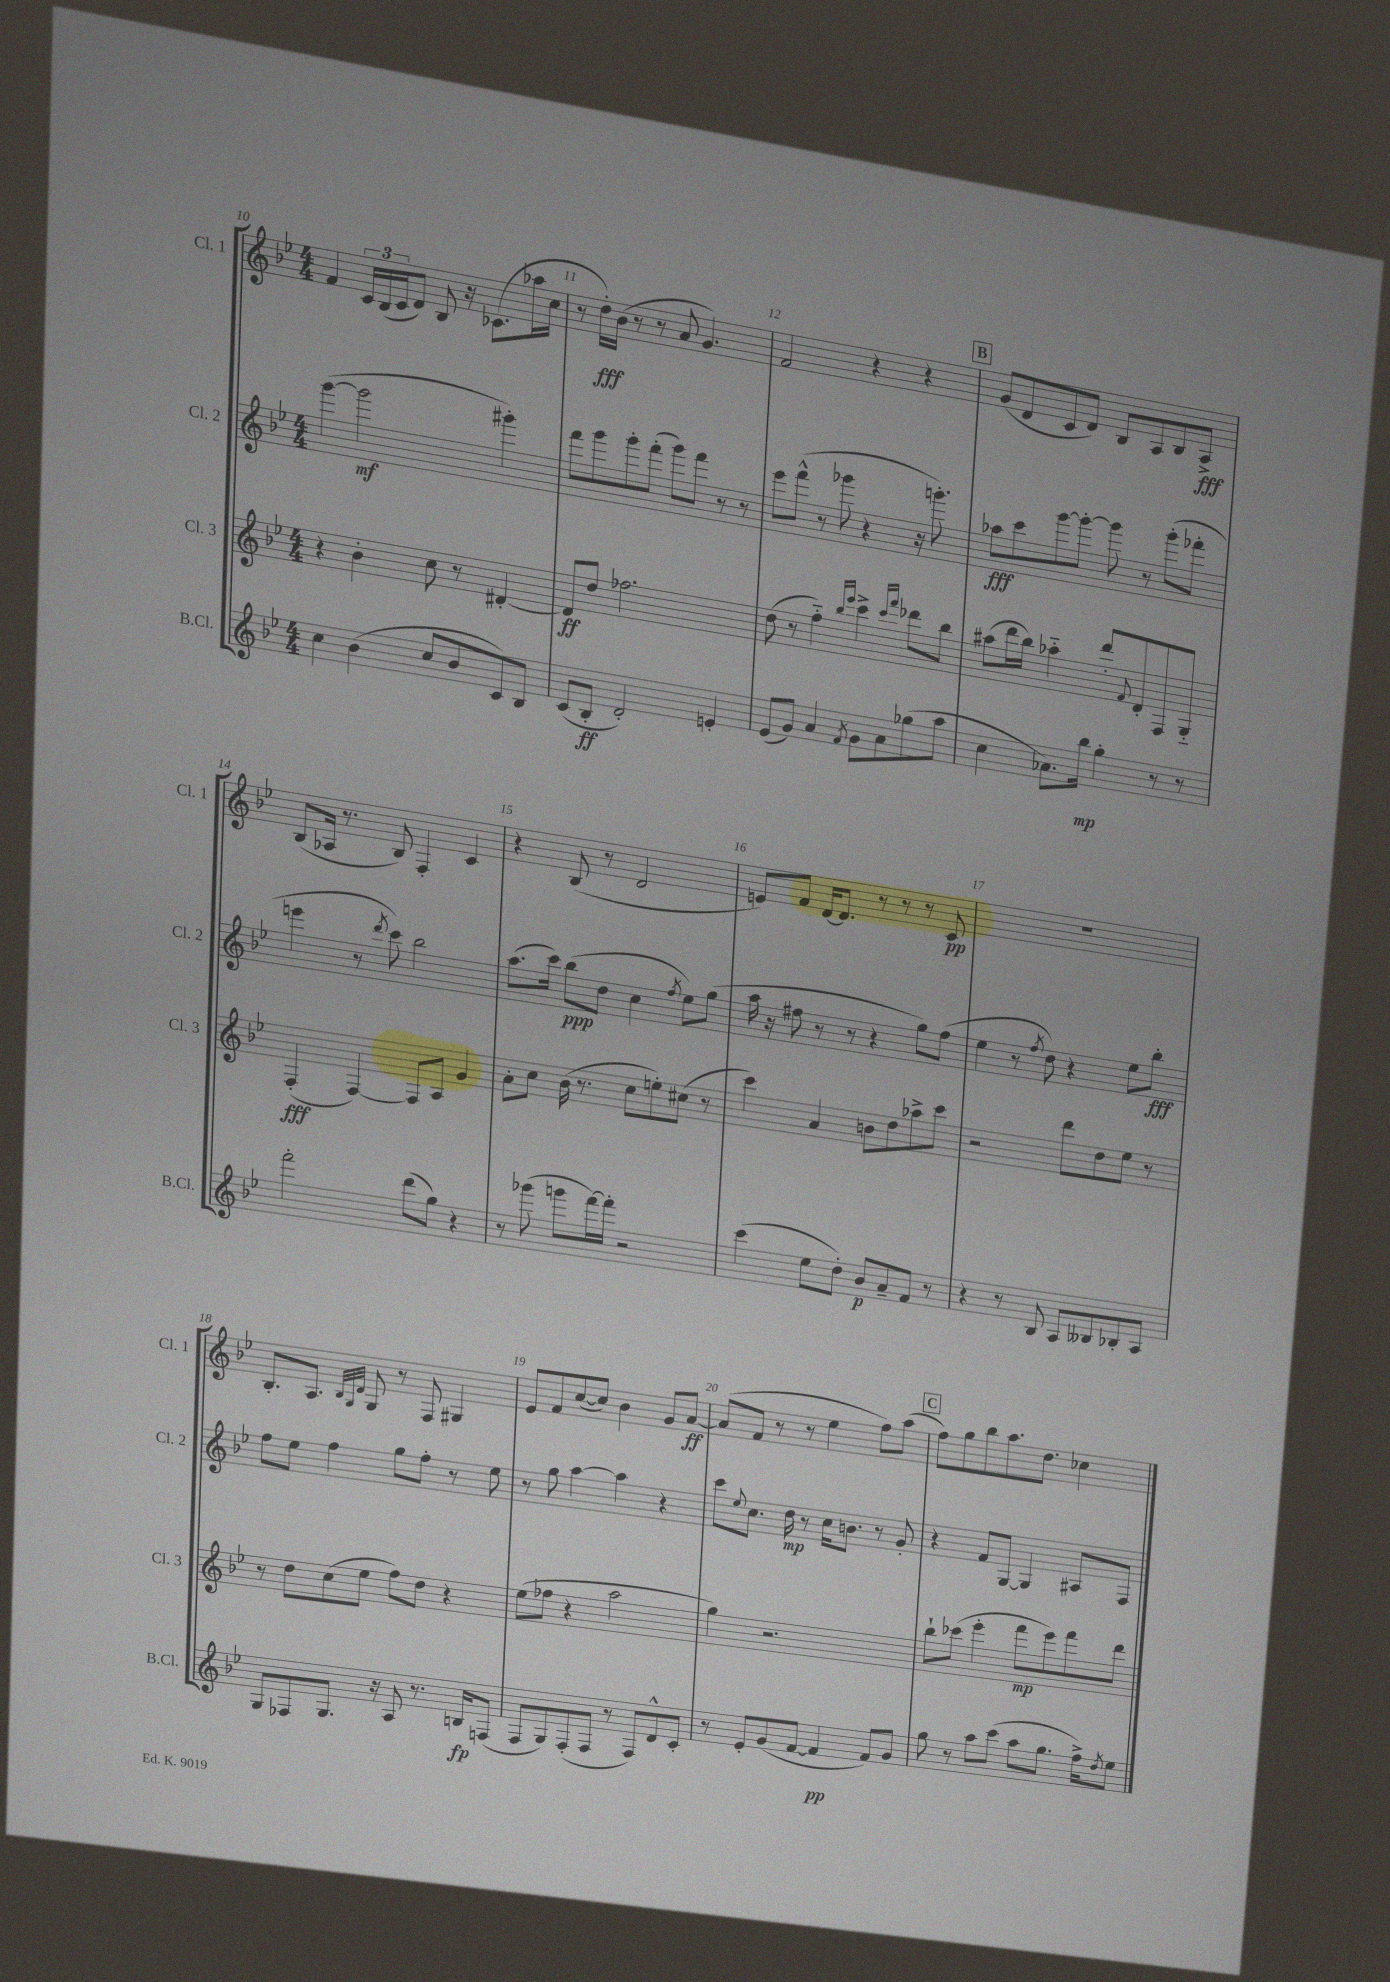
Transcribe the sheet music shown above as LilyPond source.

<<
\new StaffGroup <<
\new Staff = "s0" \with { instrumentName = "Cl. 1" shortInstrumentName = "Cl. 1" } {
    \clef treble \key bes \major \numericTimeSignature \time 4/4
    f'4 \tuplet 3/2 { c'16 bes16( c'16 } d'8) bes8 r16 ces'8.( aes''16 c''16 |
    r8 d''16-.\fff) bes'16( r8 r8 a'8 g'4.) |
    f'2 r4 r4 |
    \mark \markup { \box "B" } g'8( d'8 c'8 d'8) bes8 a8 bes8 a8->\fff |
    bes8( aes16 r8. bes8) f4-. c'4 |
    r4 bes8( r8 d'2 |
    e'8) f'8 d'16~ d'8. r8 r8 r8 c'8\pp |
    R1 |
    bes8.-. a8. \grace { bes32 g32 d'32 } g8 r8 f8 gis4 |
    ees'8 f'8 c''8~( c''8) bes'4 g'8 a'8~\ff |
    a'8( f'8 r8 r8 ees''4 f''8) a''8( |
    \mark \markup { \box "C" } f''8) g''8 bes''8 a''8. d''8. ces''4 \bar "|." |
}
\new Staff = "s1" \with { instrumentName = "Cl. 2" shortInstrumentName = "Cl. 2" } {
    \clef treble \key bes \major \numericTimeSignature \time 4/4
    g'''4~( g'''2\mf gis'''4-.) |
    f'''8 g'''8 g'''8-. f'''8-.( g'''8) f'''8 r8 r8 |
    ees'''8 f'''8-^( r8 ges'''8 r4 r16 g'''8.-.) |
    \mark \markup { \box "B" } aes''8\fff c'''8 g'''8~ g'''8~-. g'''8 r8 g'''8-.( fes'''8-. |
    e'''4 r8 \acciaccatura { d'''8 } c'''8) bes''2 |
    a''8.( c'''16) bes''8\ppp( d''8 c''4 \acciaccatura { f''8 } ees''8) g''8( |
    a''16 r16 fis''8 r8 r8 r4 g''8) fis''8( |
    ees''4 r8 \acciaccatura { f''8 } d''8) r4 ees''8 bes''8-.\fff |
    f''8 ees''8 f''4 g''8 f''8-. r8 ees''8 |
    r8 g''8 a''4~ a''4 r4 |
    c'''8 \appoggiatura { ees''8 } c''8. d''16\mp r8 c''16 b'8. r8 g'8-. |
    \mark \markup { \box "C" } r4 f'8 g8~ g4 ais8 f8 \bar "|." |
}
\new Staff = "s2" \with { instrumentName = "Cl. 3" shortInstrumentName = "Cl. 3" } {
    \clef treble \key bes \major \numericTimeSignature \time 4/4
    r4 bes'4-. c''8 r8 dis'4~-. |
    dis'8\ff d''8 fes''2. |
    d''8( r8 f''4-_) \grace { bes''16 ees'''16 } c'''4-> \grace { c'''16 f'''16 } des'''8 bes''8 |
    \mark \markup { \box "B" } ais''8( d'''16 bes''16) aes''4-_ d'''8-. \appoggiatura { f'8 } d'8-. f8 g8-_ |
    f4-.\fff( f4~) f8 a8 g'4 |
    a'8-. c''8 bes'16( r8. c''8 e''8-.) cis''8( r8 |
    c'''4) a'4 b'8 d''8 aes''8-> c'''8 |
    r2 d'''8 d''8 ees''8 r8 |
    r8 d''8 c''8( ees''8 f''8) d''8 r4 |
    ees''8( fes''8 r4 a''2 |
    g''4) r2. |
    \mark \markup { \box "C" } bes''8-! ces'''8( ees'''4-. f'''8\mp ees'''8) f'''8 d'''8 \bar "|." |
}
\new Staff = "s3" \with { instrumentName = "B.Cl." shortInstrumentName = "B.Cl." } {
    \clef treble \key bes \major \numericTimeSignature \time 4/4
    c''4 bes'4( c''8 bes'8 c'8) bes8 |
    c'8( bes8-.\ff d'2-.) e'4-. |
    ees'8( g'8) a'4 \acciaccatura { f'8 } g'8 a'8 ges''8( a''8 |
    \mark \markup { \box "B" } c''4 aes'8.) bes''16\mp g''4-. r8 r8 |
    f'''2-. d'''8( g''8) r4 |
    r8 ges'''8( g'''8 f'''16~) f'''16-. r2 |
    c'''4( ees''8 d''8-.) bes'8\p a'8-- f'8 r8 |
    r4 r8 bes8 a8 beses8 bes8-. a8 |
    g8 fes8 g8. r16 a8 r8. b16\fp f8( |
    f8 g8) f8-.( f8 r8 f8) d'8-^ c'8-. |
    r8 ees'8-. g'8( f'8~ f'4\pp f'8) g'8 |
    \mark \markup { \box "C" } g''8 r8 a''8 c'''8( a''8 g''8. f''16->) \acciaccatura { d''8 } ees''8 \bar "|." |
}
>>
>>
\layout { \context { \Score currentBarNumber = #10 \override BarNumber.break-visibility = ##(#f #t #t) barNumberVisibility = #all-bar-numbers-visible } }
